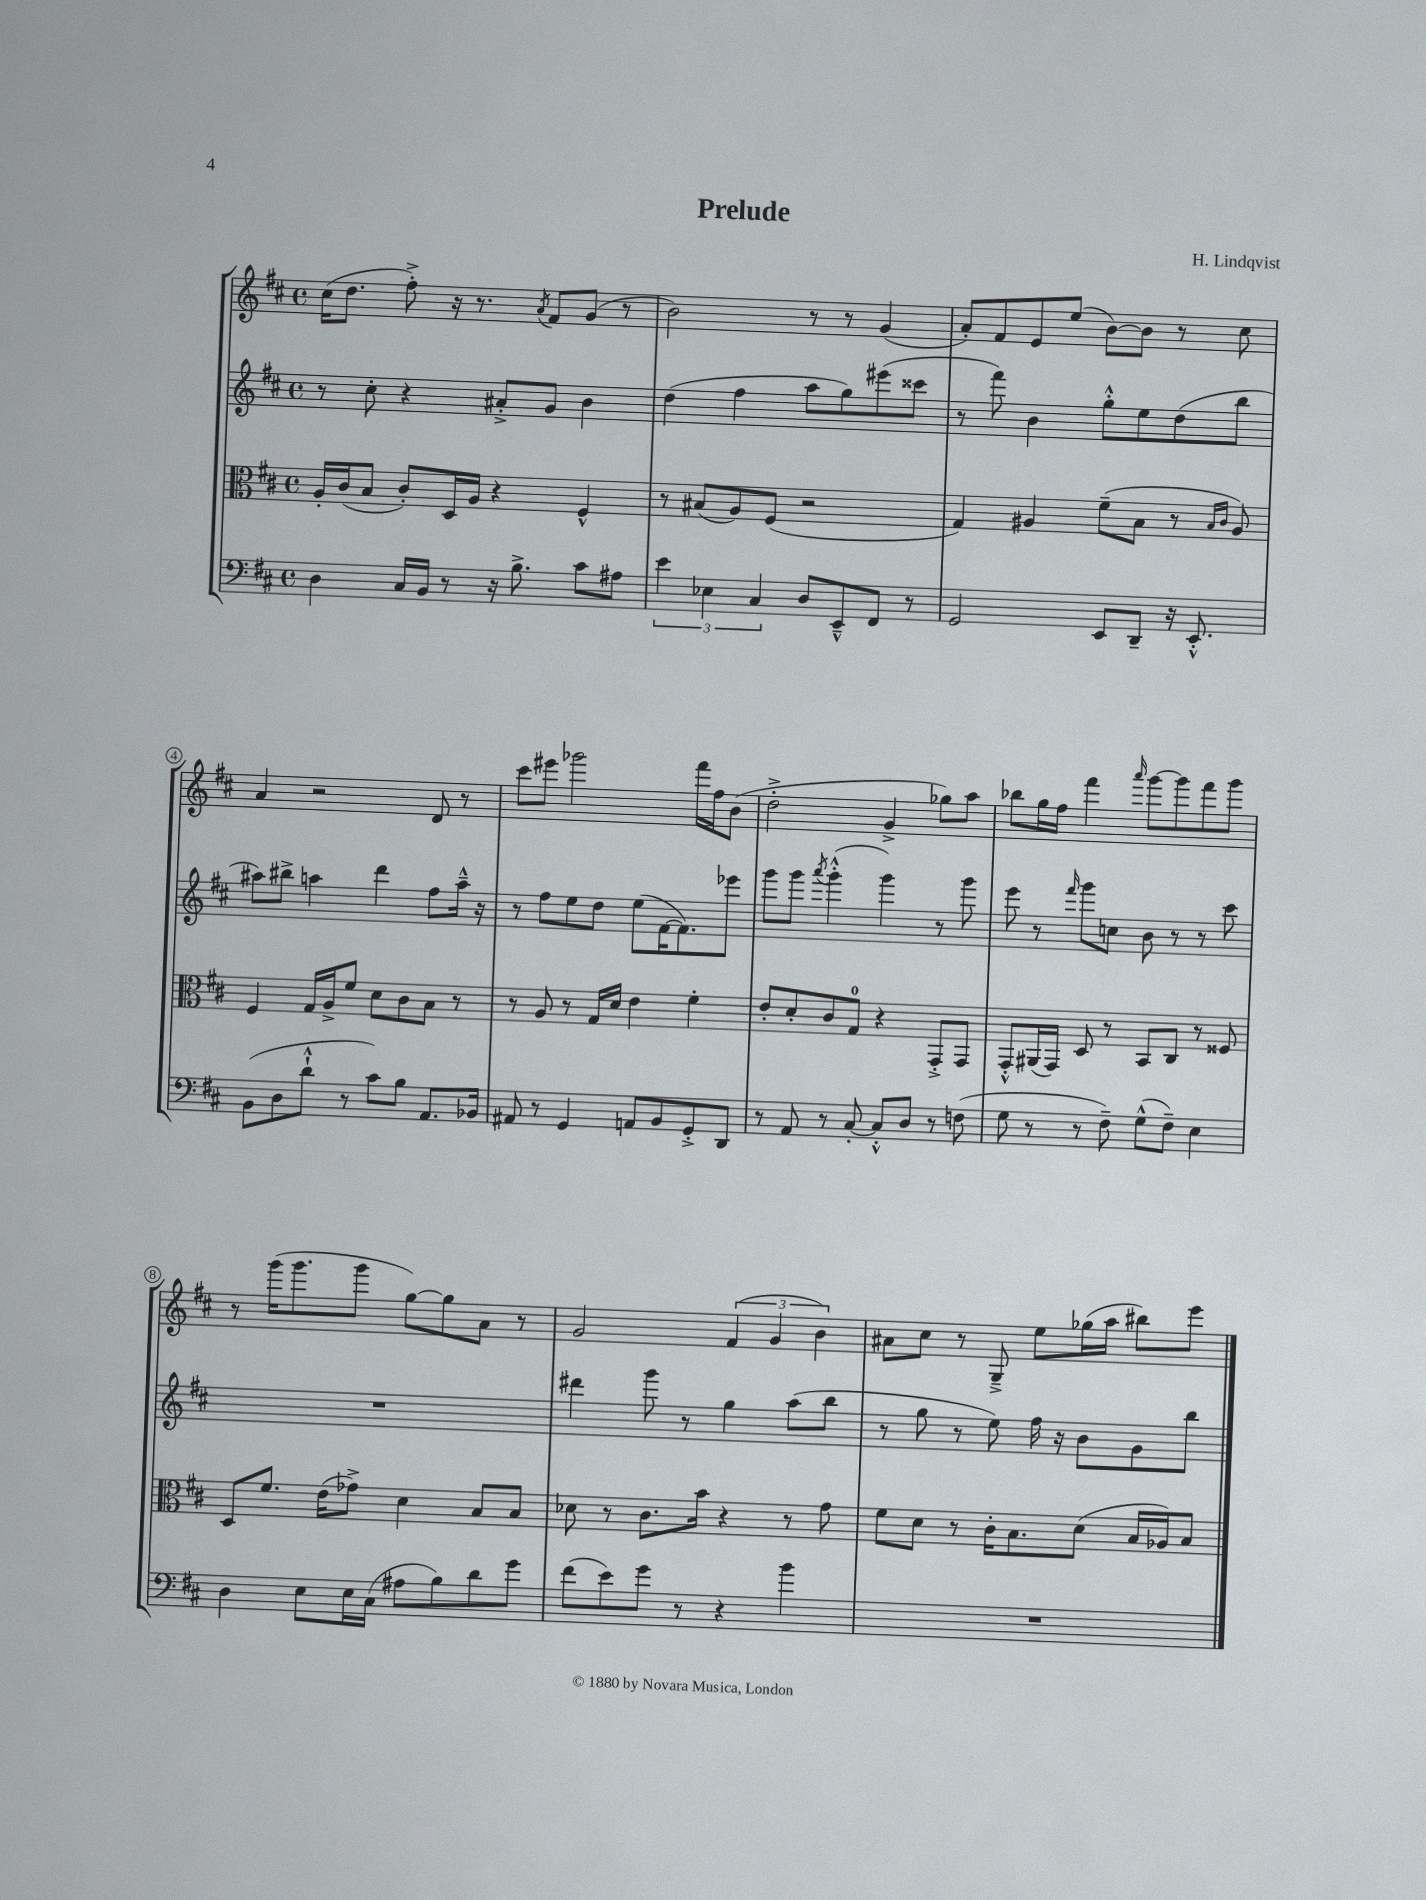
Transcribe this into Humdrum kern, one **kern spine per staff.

**kern	**kern	**kern	**kern
*staff4	*staff3	*staff2	*staff1
*clefF4	*clefC3	*clefG2	*clefG2
*k[f#c#]	*k[f#c#]	*k[f#c#]	*k[f#c#]
*M4/4	*M4/4	*M4/4	*M4/4
*met(c)	*met(c)	*met(c)	*met(c)
4D	16A'	8r	(16cc#
.	(16c#	.	8.dd
.	8B	8cc#'	.
16C#	8c#')	4r	8ff#'^)
16BB	.	.	.
8r	16D	.	16r
.	16A	.	8.r
16r	4r	8a#'^	.
8.B^	.	.	.
.	.	.	8qa
.	.	8g	8f#
8c#	4F#^^	4b	(8g
8A#	.	.	8r
=	=	=	=
6e	8r	(4dd	2b)
.	(8B#	.	.
6E-	.	.	.
.	8A)	4ff#	.
6C#	.	.	.
.	(8F#	.	.
8D	2r	8aa	8r
8EE~^^	.	8gg)	8r
8FF#	.	(8eee#	(4g
8r	.	8ccc##	.
=	=	=	=
2GG	4G)	8r	8a')
.	.	8fff#)	8f#
.	4A#	4b	8e
.	.	.	(8ee
8EE	(8f#~	8gg'^^	[8b)
8DD~	8B	8ee	8b]
16r	8r	(8dd	8r
8.EE'^^	.	.	.
.	16qqB	.	.
.	16qqc#	.	.
.	8A#)	8bb	8cc#
=	=	=	=
(8BB	4F#	8aa#)	4a
8D	.	8bb#^	.
8d`^^	16G	4aa	2r
.	16A^	.	.
8r	8f#	.	.
8c#)	8d	4ddd	.
8B	8c#	.	.
8.AA	8B	8ff#	8d
.	8r	16aa~^^	8r
16BB-	.	16r	.
=	=	=	=
8AA#	8r	8r	8ccc#
8r	8A	8ff#	8eee#
4GG	8r	8ee	2ggg-
.	16G	8dd	.
.	16d	.	.
8AA	4e	(8ee	.
8BB	.	[16f#	.
.	.	8.f#])	.
8GG'^	4f#'	.	16fff#
.	.	.	16ff#
8DD	.	8eee-	(8b
=	=	=	=
8r	8e'	8ggg	2dd'^
8AA	8d'	8ggg	.
.	.	8qaaa	.
8r	8c#	(4ggg'^^	.
[8C#'	8G	.	.
8C#'^^]	4r	4ggg)	4g^
8D	.	.	.
8r	8GG'^	8r	8gg-)
(8F	8GG	8ggg	8aa
=	=	=	=
8G	8GG'^^	8eee	8bb-
8r	(16AA#	8r	16gg
.	16GG)	.	16ff#
.	.	16qqfff#	.
8r	8D	8ggg	4fff#
8F#~)	8r	8cc	.
.	.	.	16qqaaa
(8G^^	8BB	8b	[8ggg
8F#~)	8C#	8r	8ggg]
4E	8r	8r	8fff#
.	8F##	8ccc#	8ggg
=	=	=	=
4D	8D	1r	8r
.	8.f#	.	(16ggg
.	.	.	8.ggg
8E	.	.	.
.	(16e	.	.
16E	8g-^)	.	8ggg
(16C#	.	.	.
8A#	4d	.	[8gg)
8B)	.	.	8gg]
8d	8B	.	8a
8g	8B	.	8r
=	=	=	=
(8f#	8d-	4ddd#	2g
8e)	8r	.	.
8g	8.c#	8ggg	.
8r	.	8r	.
.	16b	.	.
4r	4r	4gg	(6f#
.	.	.	6g
4b	8r	(8aa	.
.	.	.	6b)
.	8g	8bb	.
=	=	=	=
1r	8f#	8r	8a#
.	8d	8gg	8cc#
.	8r	8r	8r
.	16c#'	8ee)	8G~^
.	8.B	.	.
.	.	16ff#	8ee
.	.	16r	.
.	(8d	8b	(16gg-
.	.	.	16aa
.	16B	8g	8bb#)
.	16A-)	.	.
.	8B	8bb	8eee
==	==	==	==
*-	*-	*-	*-
